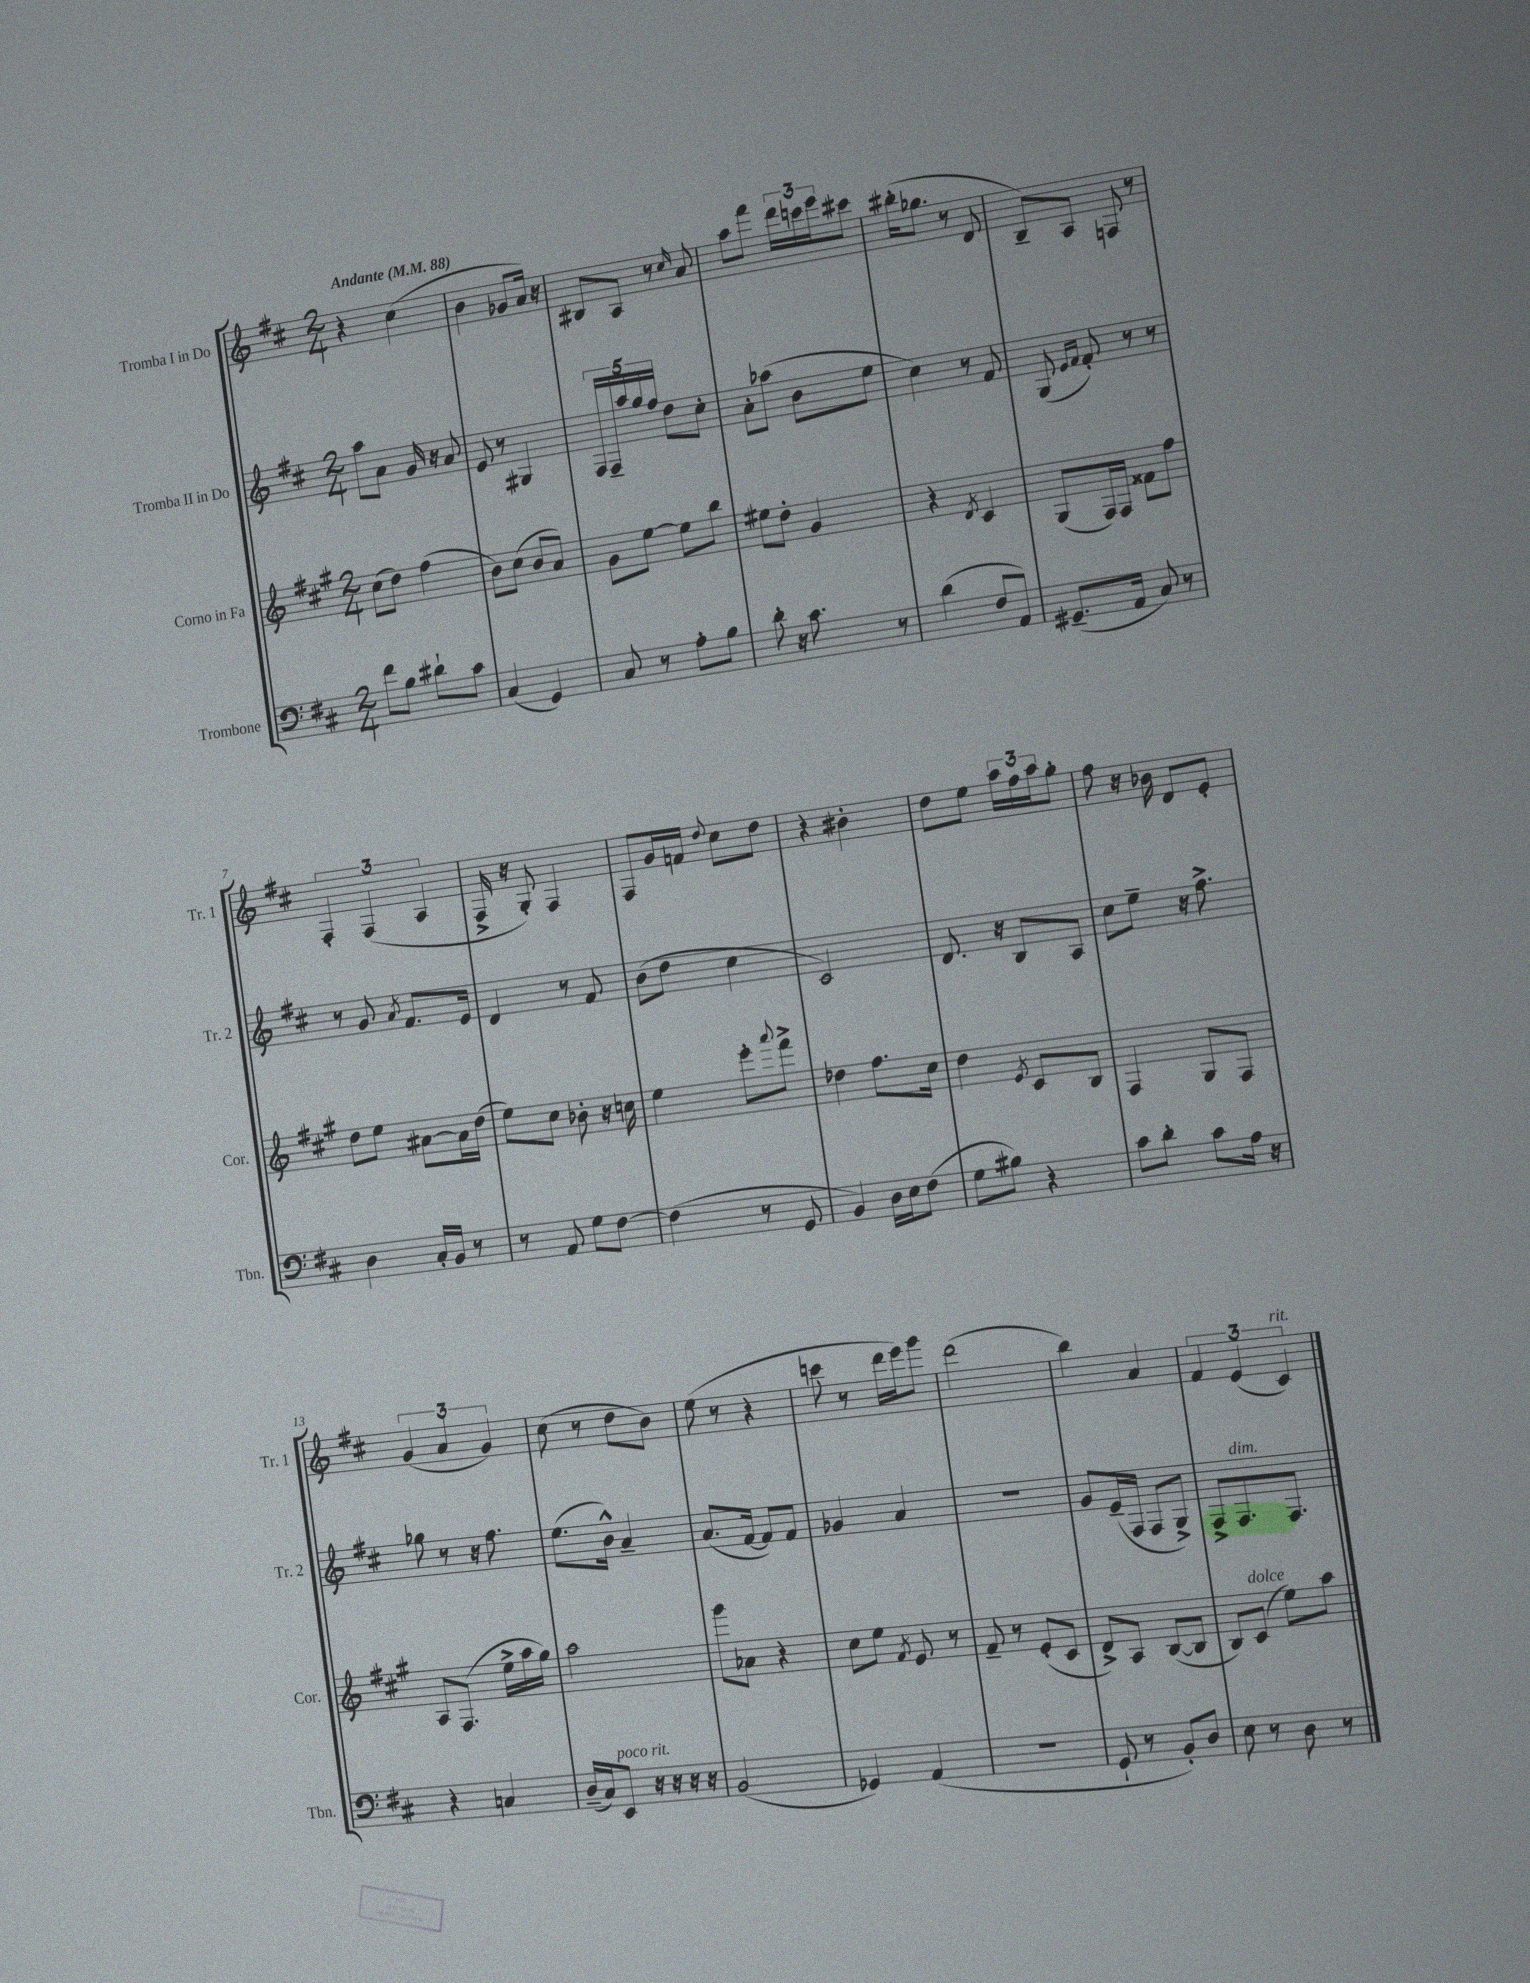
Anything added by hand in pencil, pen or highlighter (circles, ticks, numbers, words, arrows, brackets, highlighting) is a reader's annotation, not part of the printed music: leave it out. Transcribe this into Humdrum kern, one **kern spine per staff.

**kern	**kern	**kern	**kern
*staff4	*staff3	*staff2	*staff1
*clefF4	*clefG2	*clefG2	*clefG2
*k[f#c#]	*k[f#c#g#]	*k[f#c#]	*k[f#c#]
*M2/4	*M2/4	*M2/4	*M2/4
*MM88	*MM88	*MM88	*MM88
8f#	(8cc#	8aa	4r
8B	8dd)	8a	.
8d#`	(4ff#	16g	(4cc#
.	.	16r	.
8c#	.	8a	.
=	=	=	=
(4C#	8b)	8e	4b
.	(8cc#	8r	.
4GG)	8b	4G#	8g-
.	8a)	.	16a)
.	.	.	16r
=	=	=	=
8C#	8g#	20F#	8B#
.	.	20F#~	.
.	.	20aa	.
8r	[8ee	.	8A
.	.	20gg	.
.	.	20ff#	.
8A'	8ee]	8dd	8r
.	.	.	16qqcc#
8B	8bb	8cc#'	8a
=	=	=	=
8d'	8ee#	8a'	8aa
16r	8dd'	(8aa-	8fff#
8.c#	.	.	.
.	4g#	8b	24ddd
.	.	.	24ccc
.	.	.	24eee
8r	.	8ee	8ccc#
=	=	=	=
(4d	4r	4cc#)	(16bb#'
.	.	.	8.gg-
.	8qd	.	.
8F#	4c#	8r	8r
8AA)	.	8f#	8d
=	=	=	=
(8.GG#~	(8G#	(8G	8B~)
.	.	16qqe	.
.	.	16qqf#	.
.	16F#)	8f#')	8A
16AA	16F#	.	.
8C#)	8f##	8r	8F
8r	8ff#	8r	8r
=	=	=	=
4D	8dd	8r	6F#'
.	8ee	8g	.
.	.	.	(6F#
.	.	8qa	.
16C#'	[8a#	8.f#	.
16BB	.	.	.
.	.	.	6A
8r	16a#]	.	.
.	(16dd	16e	.
=	=	=	=
8r	8ee)	4d	16F#^
.	.	.	16r
8AA	8cc#	.	8G')
8G	8b-'	8r	4F#
[8F#	16r	8f#	.
.	16cc	.	.
=	=	=	=
(4F#]	4ee	(8b	8F#
.	.	8dd	16g
.	.	.	16f
.	.	.	8qqdd
8r	8eee'	4cc#	8cc#
.	8qqaaa	.	.
8GG	8fff#^	.	8dd
=	=	=	=
4BB)	4dd-	2c#)	4r
16D	8.ff#	.	4b#'
16E	.	.	.
(8F#	.	.	.
.	16cc#	.	.
=	=	=	=
8G	4dd	8.d	8dd
8B#)	.	.	8ee
.	.	16r	.
.	8qe	.	.
4r	8c#	8B	24aa
.	.	.	24ff#
.	.	.	24aa
.	8B	8A	8gg'
=	=	=	=
8c#	4F#	8cc#	8ff#
8d'	.	8ee~	16r
.	.	.	16b-
8c#	8G#	16r	8d
.	.	8.ff#^	.
16A	8F#	.	8e'
16r	.	.	.
=	=	=	=
4r	8A	8gg-	(6g
.	(8.F#	8r	.
.	.	.	6a
4C	.	16r	.
.	16ee^	8.ff#	.
.	.	.	6g)
.	16aa	.	.
.	16gg#)	.	.
=	=	=	=
(16D~	2aa	(8.ee	(8cc#
16C#)	.	.	.
8EE	.	.	8r
.	.	16b^^)	.
16r	.	4a~	8dd
16r	.	.	.
16r	.	.	8b)
16r	.	.	.
=	=	=	=
(2BB	8ggg#	(8.a	(8ee
.	8a-	.	8r
.	.	[16f#	.
.	4r	8f#])	4r
.	.	8f#	.
=	=	=	=
4GG-)	8cc#	4g-	8ccc
.	8ee	.	8r
.	8qf#	.	.
(4AA	8e	4a	16ddd
.	.	.	16eee)
.	8r	.	8ggg
=	=	=	=
2r	8f#~	2r	(2ddd
.	8r	.	.
.	(8e'	.	.
.	8c#	.	.
=	=	=	=
8GG`	8d^)	8g	4bb)
8r	8A	(16e~	.
.	.	16F#	.
8BB')	([8B	8F#	4a
8D	8B]	8G^)	.
=	=	=	=
8E	8B)	8F#^	6f#
8r	(8c#	8.F#	.
.	.	.	(6e
8D	8ee)	.	.
.	.	8.F#	.
.	.	.	6c#)
8r	8aa	.	.
==	==	==	==
*-	*-	*-	*-
